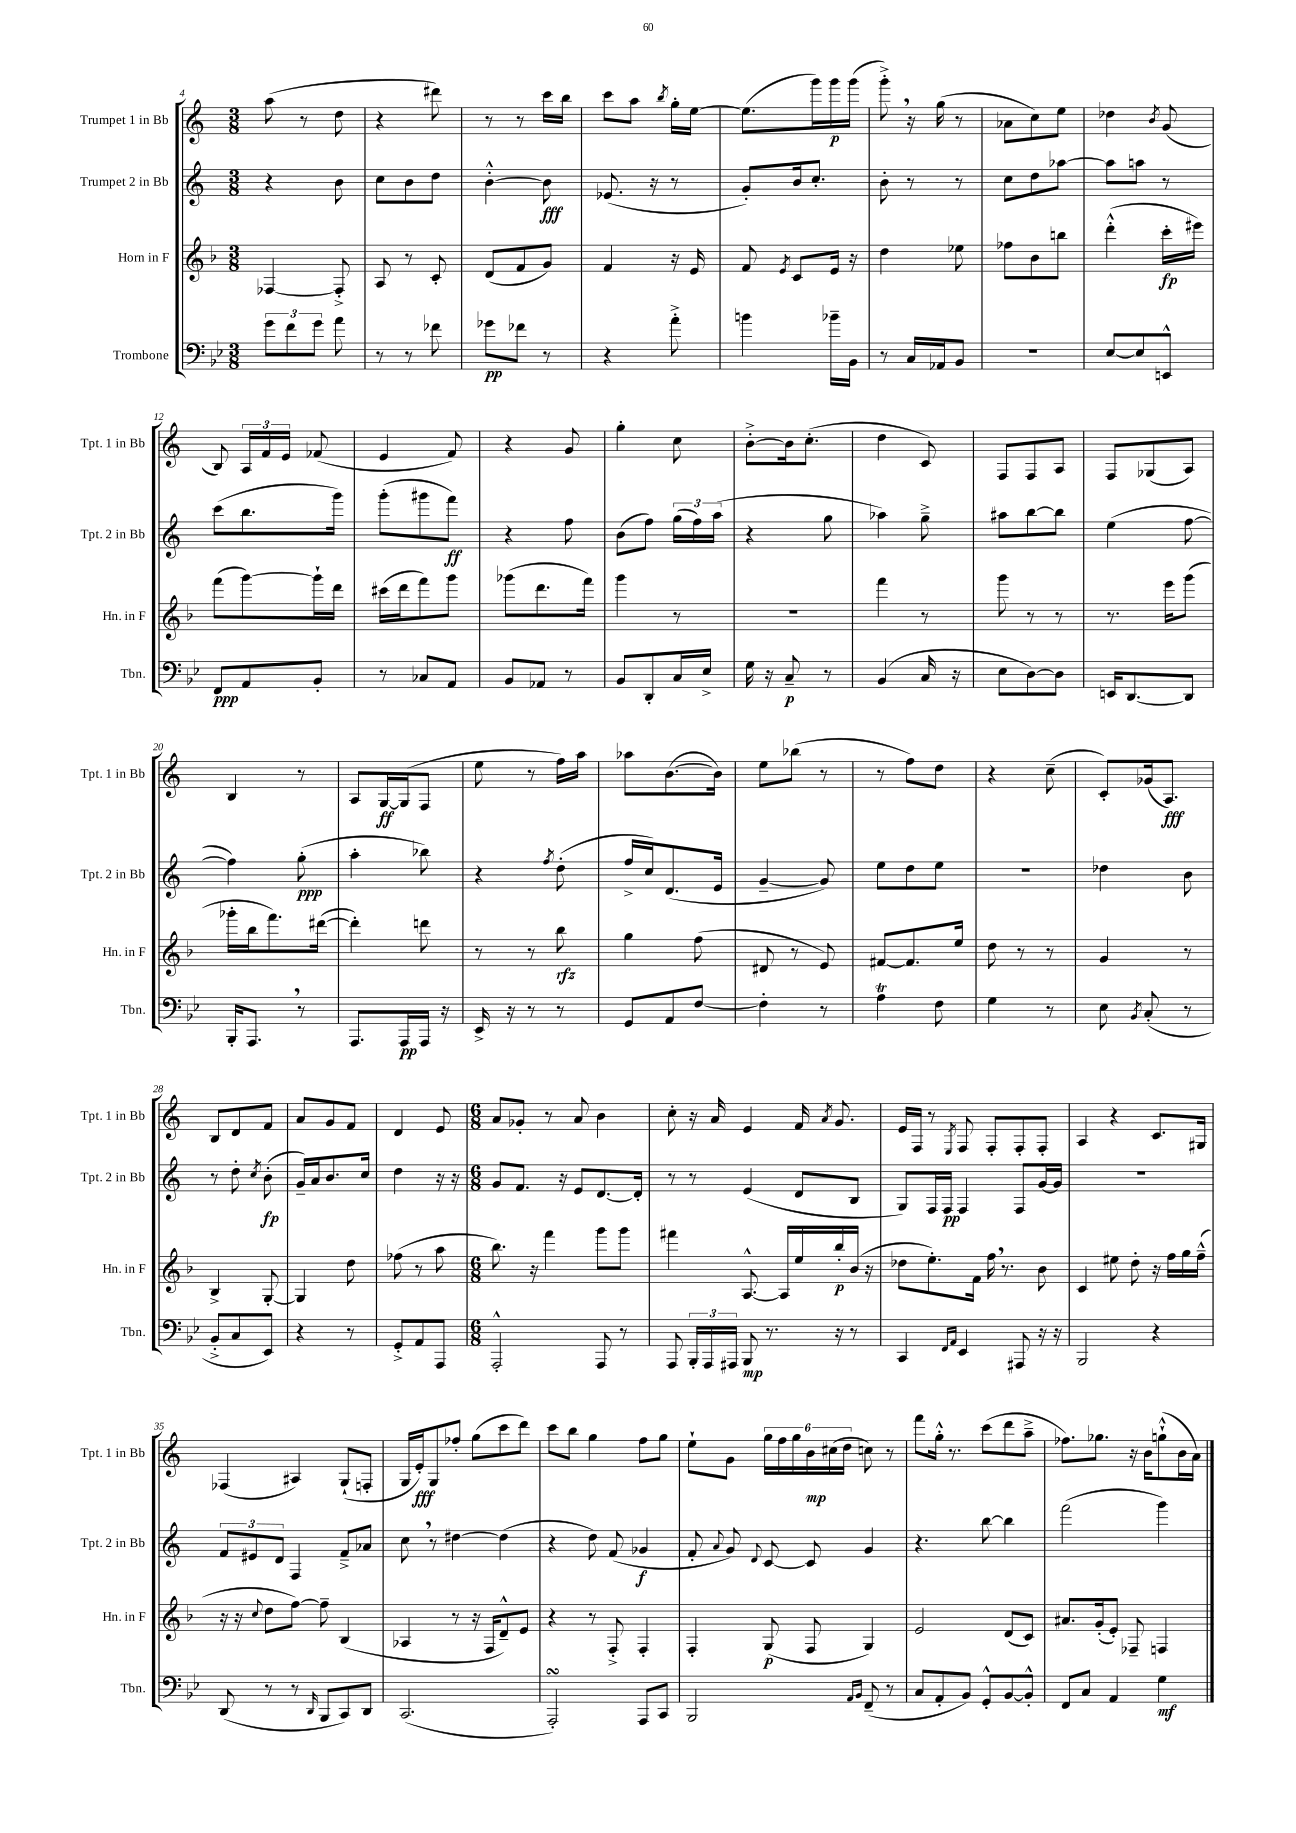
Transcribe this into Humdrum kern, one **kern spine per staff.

**kern	**dynam	**kern	**dynam	**kern	**dynam	**kern	**dynam
*part4	*part4	*part3	*part3	*part2	*part2	*part1	*part1
*staff4	*staff4	*staff3	*staff3	*staff2	*staff2	*staff1	*staff1
*I"Trombone	*	*I"Horn in F	*	*I"Trumpet 2 in Bb	*	*I"Trumpet 1 in Bb	*
*I'Tbn.	*	*I'Hn. in F	*	*I'Tpt. 2 in Bb	*	*I'Tpt. 1 in Bb	*
*clefF4	*	*clefG2	*	*clefG2	*	*clefG2	*
*k[b-e-]	*	*k[b-]	*	*k[]	*	*k[]	*
*M3/8	*	*M3/8	*	*M3/8	*	*M3/8	*
=4	=4	=4	=4	=4	=4	=4	=4
12g\L	.	[4F-X/	.	4r	.	(8aa\	.
12f\	.	.	.	.	.	.	.
.	.	.	.	.	.	8r	.
12g\J	.	.	.	.	.	.	.
8a\	.	8F-'^/]	.	8b\	.	8dd\	.
=5	=5	=5	=5	=5	=5	=5	=5
8r	.	8A/	.	8cc\L	.	4r	.
8r	.	8r	.	8b\	.	.	.
8f-X\	.	8c'/	.	8dd\J	.	8ddd#X\)	.
=6	=6	=6	=6	=6	=6	=6	=6
8g-X\L	pp	(8d/L	.	[4b'^^\	.	8r	.
8f-X\J	.	8f/	.	.	.	8r	.
8r	.	8g/J)	.	8b\]	fff	16ccc\LL	.
.	.	.	.	.	.	16bb\JJ	.
=7	=7	=7	=7	=7	=7	=7	=7
4r	.	4f/	.	(8.e-X/	.	8ccc\L	.
.	.	.	.	.	.	8aa\J	.
.	.	.	.	16r	.	.	.
.	.	.	.	.	.	8qbb/	.
8a'^\	.	16r	.	8r	.	16gg'\LL	.
.	.	16e/	.	.	.	[16ee\JJ	.
=8	=8	=8	=8	=8	=8	=8	=8
4bn\	.	8f/	.	8g'/L)	.	(8.ee\L]	.
.	.	8qe/	.	.	.	.	.
.	.	8c/L	.	16b/k	.	.	.
.	.	.	.	8.cc'/J	.	16ggg\L)	.
16b-X~\LL	.	16e/Jk	.	.	.	16ggg\	p
16BB-\JJ	.	16r	.	.	.	(16ggg\JJ	.
=9	=9	=9	=9	=9	=9	=9	=9
8r	.	4dd\	.	8b'\	.	8ggg'^,\)	.
16C/LL	.	.	.	8r	.	16r	.
16AA-X/J	.	.	.	.	.	(16gg\	.
8BB-/J	.	8ee-X\	.	8r	.	8r	.
=10	=10	=10	=10	=10	=10	=10	=10
4.r	.	8ff-X\L	.	8cc\L	.	8a-X\L	.
.	.	8b-\	.	8dd\	.	8cc\)	.
.	.	8bbn\J	.	[8aa-X\J	.	8ee\J	.
=11	=11	=11	=11	=11	=11	=11	=11
[8E-/L	.	(4ddd'^^\	.	8aa-\L]	.	4dd-X\	.
8E-/]	.	.	.	8aan\J	.	.	.
.	.	.	.	.	.	8qb/	.
8EEn^^/J	.	16ccc'\LL	fp	8r	.	(8g/	.
.	.	16eee#X\JJ)	.	.	.	.	.
!!LO:LB:g=z
=12	=12	=12	=12	=12	=12	=12	=12
8FF/L	ppp	(8fff\L	.	(8ccc\L	.	8B/)	.
8AA/	.	[8ggg\)	.	8.bb\	.	24A/LL	.
.	.	.	.	.	.	24f/	.
.	.	.	.	.	.	24e/JJ	.
8BB-'/J	.	16ggg`\L]	.	.	.	(8f-X/	.
.	.	16ddd\JJ	.	16ggg\Jk)	.	.	.
=13	=13	=13	=13	=13	=13	=13	=13
8r	.	(16ccc#X\LL	.	(8ggg'\L	.	4e/	.
.	.	16ddd\J	.	.	.	.	.
8C-X/L	.	8fff\)	.	8ggg#X\	.	.	.
8AA/J	.	8ggg\J	.	8fff\J)	ff	8f/)	.
=14	=14	=14	=14	=14	=14	=14	=14
8BB-/L	.	(8ggg-X\L	.	4r	.	4r	.
8AA-X/J	.	8.ddd\	.	.	.	.	.
8r	.	.	.	8ff\	.	8g/	.
.	.	16fff\Jk)	.	.	.	.	.
=15	=15	=15	=15	=15	=15	=15	=15
8BB-/L	.	4ggg\	.	(8b\L	.	4gg'\	.
8DD'/	.	.	.	8ff\J)	.	.	.
16C/L	.	8r	.	(24gg\LL	.	8cc\	.
.	.	.	.	24ff\)	.	.	.
16E-^/JJ	.	.	.	.	.	.	.
.	.	.	.	(24aa\JJ	.	.	.
=16	=16	=16	=16	=16	=16	=16	=16
16G\	.	4.r	.	4r	.	[8b'^\L	.
16r	.	.	.	.	.	.	.
8C~/	p	.	.	.	.	16b\k]	.
.	.	.	.	.	.	(8.cc'\J	.
8r	.	.	.	8gg\	.	.	.
=17	=17	=17	=17	=17	=17	=17	=17
(4BB-/	.	4fff\	.	4aa-X\)	.	4dd\	.
16C/	.	8r	.	8gg~^\	.	8c/)	.
16r	.	.	.	.	.	.	.
=18	=18	=18	=18	=18	=18	=18	=18
8E-\L	.	8ggg\	.	8aa#X\L	.	8F/L	.
[8D\)	.	8r	.	[8bb\	.	8F/	.
8D\J]	.	8r	.	8bb\J]	.	8A/J	.
=19	=19	=19	=19	=19	=19	=19	=19
16EEn/KL	.	8.r	.	(4ee\	.	8F/L	.
[8.DD/	.	.	.	.	.	.	.
.	.	.	.	.	.	(8G-X/	.
.	.	16eee\KL	.	.	.	.	.
8DD/J]	.	(8ggg\J	.	[8ff\	.	8A/J)	.
!!LO:LB:g=z
=20	=20	=20	=20	=20	=20	=20	=20
16BBB-'/KL	.	16ggg-X'\LL	.	4ff\])	.	4B/	.
8.AAA,/J	.	16bb-\J	.	.	.	.	.
.	.	8.fff\)	.	.	.	.	.
8r	.	.	.	(8gg'\	ppp	8r	.
.	.	([16ddd#X\Jk	.	.	.	.	.
=21	=21	=21	=21	=21	=21	=21	=21
8.AAA/L	.	4ddd#'\])	.	4aa'\	.	8A/L	.
.	.	.	.	.	.	[16G/L	ff
16AAA/L	pp	.	.	.	.	(16G/J]	.
16AAA/JJ	.	8dddn\	.	8bb-X\)	.	8F/J	.
16r	.	.	.	.	.	.	.
=22	=22	=22	=22	=22	=22	=22	=22
16EE-^/	.	8r	.	4r	.	8ee\	.
16r	.	.	.	.	.	.	.
8r	.	8r	.	.	.	8r	.
.	.	.	.	8qff/	.	.	.
8r	.	8bb-\	rfz	(8dd'\	.	16ff\LL)	.
.	.	.	.	.	.	16aa\JJ	.
=23	=23	=23	=23	=23	=23	=23	=23
8GG/L	.	4gg\	.	16ff^/LL	.	8aa-X\L	.
.	.	.	.	16cc/J)	.	.	.
8AA/	.	.	.	(8.d/	.	([8.b\	.
[8F/J	.	(8ff\	.	.	.	.	.
.	.	.	.	16e/Jk	.	16b\Jk])	.
=24	=24	=24	=24	=24	=24	=24	=24
4F'\]	.	8d#X/	.	[4g~/	.	8ee\L	.
.	.	8r	.	.	.	(8bb-X\J	.
8r	.	8e/)	.	8g/])	.	8r	.
=25	=25	=25	=25	=25	=25	=25	=25
4At\	.	[8f#X/L	.	8ee\L	.	8r	.
.	.	8.f#/]	.	8dd\	.	8ff\L)	.
8F\	.	.	.	8ee\J	.	8dd\J	.
.	.	16ee/Jk	.	.	.	.	.
=26	=26	=26	=26	=26	=26	=26	=26
4G\	.	8dd\	.	4.r	.	4r	.
.	.	8r	.	.	.	.	.
8r	.	8r	.	.	.	(8cc~\	.
=27	=27	=27	=27	=27	=27	=27	=27
8E-\	.	4g/	.	4dd-X\	.	8c'/L)	.
8qBB-/	.	.	.	.	.	.	.
(8C'/	.	.	.	.	.	(16g-X/k	.
.	.	.	.	.	.	8.A/J)	fff
8r	.	8r	.	8b\	.	.	.
!!LO:LB:g=z
=28	=28	=28	=28	=28	=28	=28	=28
8BB-'^/L	.	4B-^/	.	8r	.	8B/L	.
8C/	.	.	.	8dd'\	.	8d/	.
.	.	.	.	8qcc/	.	.	.
8EE-/J)	.	[8G'/	.	(8b'\	fp	8f/J	.
=29	=29	=29	=29	=29	=29	=29	=29
4r	.	4G/]	.	16g~/LL)	.	8a/L	.
.	.	.	.	16a/J	.	.	.
.	.	.	.	8.b/	.	8g/	.
8r	.	8dd\	.	.	.	8f/J	.
.	.	.	.	16cc/Jk	.	.	.
=30	=30	=30	=30	=30	=30	=30	=30
8GG'^/L	.	(8ff-X\	.	4dd\	.	4d/	.
8AA/	.	8r	.	.	.	.	.
8AAA/J	.	8aa\	.	16r	.	8e/	.
.	.	.	.	16r	.	.	.
=31	=31	=31	=31	=31	=31	=31	=31
*M6/8	*	*M6/8	*	*M6/8	*	*M6/8	*
2AAA'^^/	.	8.bb-\)	.	8g/L	.	8a/L	.
.	.	.	.	8.f/J	.	8g-X'/J	.
.	.	16r	.	.	.	.	.
.	.	4fff\	.	.	.	8r	.
.	.	.	.	16r	.	.	.
.	.	.	.	8e/L	.	8a/	.
8AAA/	.	8ggg\L	.	[8.d/	.	4b\	.
8r	.	8ggg\J	.	.	.	.	.
.	.	.	.	16d'/Jk]	.	.	.
=32	=32	=32	=32	=32	=32	=32	=32
8AAA/	.	4fff#X\	.	8r	.	8cc'\	.
24BBB-'/LL	.	.	.	8r	.	16r	.
24AAA/	.	.	.	.	.	.	.
.	.	.	.	.	.	16a/	.
24AAA#X/JJ	.	.	.	.	.	.	.
8BBB-/	mp	[8.A^^/	.	(4e/	.	4e/	.
8.r	.	.	.	.	.	.	.
.	.	16A/LL]	.	.	.	.	.
.	.	16ee/	.	8d/L	.	16f/	.
.	.	.	.	.	.	8qa/	.
16r	.	16bb-'/	p	.	.	8.g/	.
8r	.	(16b-/JJ	.	8B/J	.	.	.
.	.	16r	.	.	.	.	.
=33	=33	=33	=33	=33	=33	=33	=33
4CC/	.	8dd-X\L	.	8G/L)	.	16e/LL	.
.	.	.	.	.	.	16F/JJ	.
.	.	8.ee'\)	.	16F/L	.	8r	.
.	.	.	.	16F/JJ	pp	.	.
16qqFF/LL	.	.	.	.	.	.	.
16qqAA/JJ	.	.	.	.	.	8qE/	.
4EE-/	.	.	.	4F/	.	8F/	.
.	.	16f\Jk	.	.	.	.	.
.	.	16ff,\	.	.	.	8F'/L	.
.	.	8.r	.	.	.	.	.
8AAA#X/	.	.	.	8F/L	.	8F'/	.
16r	.	8b-\	.	[16g/L	.	8F'/J	.
16r	.	.	.	16g/JJ]	.	.	.
=34	=34	=34	=34	=34	=34	=34	=34
2BBB-/	.	4c/	.	2.r	.	4A/	.
.	.	8ee#X\	.	.	.	4r	.
.	.	8dd'\	.	.	.	.	.
4r	.	16r	.	.	.	8.c/L	.
.	.	16ff\LL	.	.	.	.	.
.	.	16gg\	.	.	.	.	.
.	.	(16ff~^^\JJ	.	.	.	16G#X/Jk	.
!!LO:LB:g=z
=35	=35	=35	=35	=35	=35	=35	=35
(8DD/	.	16r	.	12f/L	.	(4F-X/	.
.	.	16r	.	.	.	.	.
.	.	.	.	12e#X/	.	.	.
.	.	8qqcc/	.	.	.	.	.
8r	.	8dd\L	.	.	.	.	.
.	.	.	.	12d/J	.	.	.
8r	.	[8ff\J)	.	4F/	.	4A#X/)	.
16qqDD/	.	.	.	.	.	.	.
8BBB-/L	.	8ff~\]	.	.	.	.	.
8CC/)	.	(4B-/	.	8f~^/L	.	(8G`/L	.
8DD/J	.	.	.	8a-X/J	.	8Fn'/J	.
=36	=36	=36	=36	=36	=36	=36	=36
(2.CC/	.	4A-X/	.	8cc,\	.	16G/LL	.
.	.	.	.	.	.	16e'/J)	fff
.	.	.	.	8r	.	8G/	.
.	.	8r	.	[4dd#X\	.	8ff-X'/J	.
.	.	16r	.	.	.	(8gg\L	.
.	.	16F/KL	.	.	.	.	.
.	.	8d~^^/)	.	(4dd#\]	.	8ccc\	.
.	.	8e/J	.	.	.	8ddd\J)	.
=37	=37	=37	=37	=37	=37	=37	=37
2AAAsSsS'/)	.	4r	.	4r	.	8ccc\L	.
.	.	.	.	.	.	8bb\J	.
.	.	8r	.	8dd\)	.	4gg\	.
.	.	8F'^/	.	(8f/	.	.	.
8AAA/L	.	4F'/	.	4g-X/	f	8ff\L	.
8CC/J	.	.	.	.	.	8gg\J	.
=38	=38	=38	=38	=38	=38	=38	=38
2BBB-/	.	4F'/	.	8f'/	.	8ee`\L	.
.	.	.	.	8qqa/	.	.	.
.	.	.	.	8g/)	.	8g\J	.
.	.	.	.	8qqd/	.	.	.
.	.	(8G/	p	[8c/	.	24gg\LL	.
.	.	.	.	.	.	24ff\	.
.	.	.	.	.	.	24gg\	.
.	.	8F/	.	8c/]	.	24b\	mp
.	.	.	.	.	.	(24cc#X\	.
.	.	.	.	.	.	24dd\JJ	.
16qqAA/LL	.	.	.	.	.	.	.
16qqBB-/JJ	.	.	.	.	.	.	.
(8FF~/	.	4G/)	.	4g/	.	8ccn\)	.
8r	.	.	.	.	.	8r	.
=39	=39	=39	=39	=39	=39	=39	=39
8C/L	.	2e/	.	4.r	.	8fff\L	.
8AA'/	.	.	.	.	.	16gg'^^\Jk	.
.	.	.	.	.	.	8.r	.
8BB-/J)	.	.	.	.	.	.	.
8GG'^^/L	.	.	.	[8bb\	.	(8ccc\L	.
[8BB-/	.	(8d/L	.	4bb\]	.	8ddd\	.
8BB-'^^/J]	.	8c/J)	.	.	.	8aa~^\J	.
=40	=40	=40	=40	=40	=40	=40	=40
8FF/L	.	8.a#X/L	.	(2fff\	.	8.ff-X\L)	.
8C/J	.	.	.	.	.	.	.
.	.	(16g'/k	.	.	.	8.gg-X\J	.
4AA/	.	8e'/J)	.	.	.	.	.
.	.	8F-X~/	.	.	.	16r	.
.	.	.	.	.	.	16b\KL	.
4G\	mf	4Fn/	.	4ggg\)	.	(8ggn`^^\	.
.	.	.	.	.	.	16b\L	.
.	.	.	.	.	.	16a\JJ)	.
==	==	==	==	==	==	==	==
*-	*-	*-	*-	*-	*-	*-	*-
